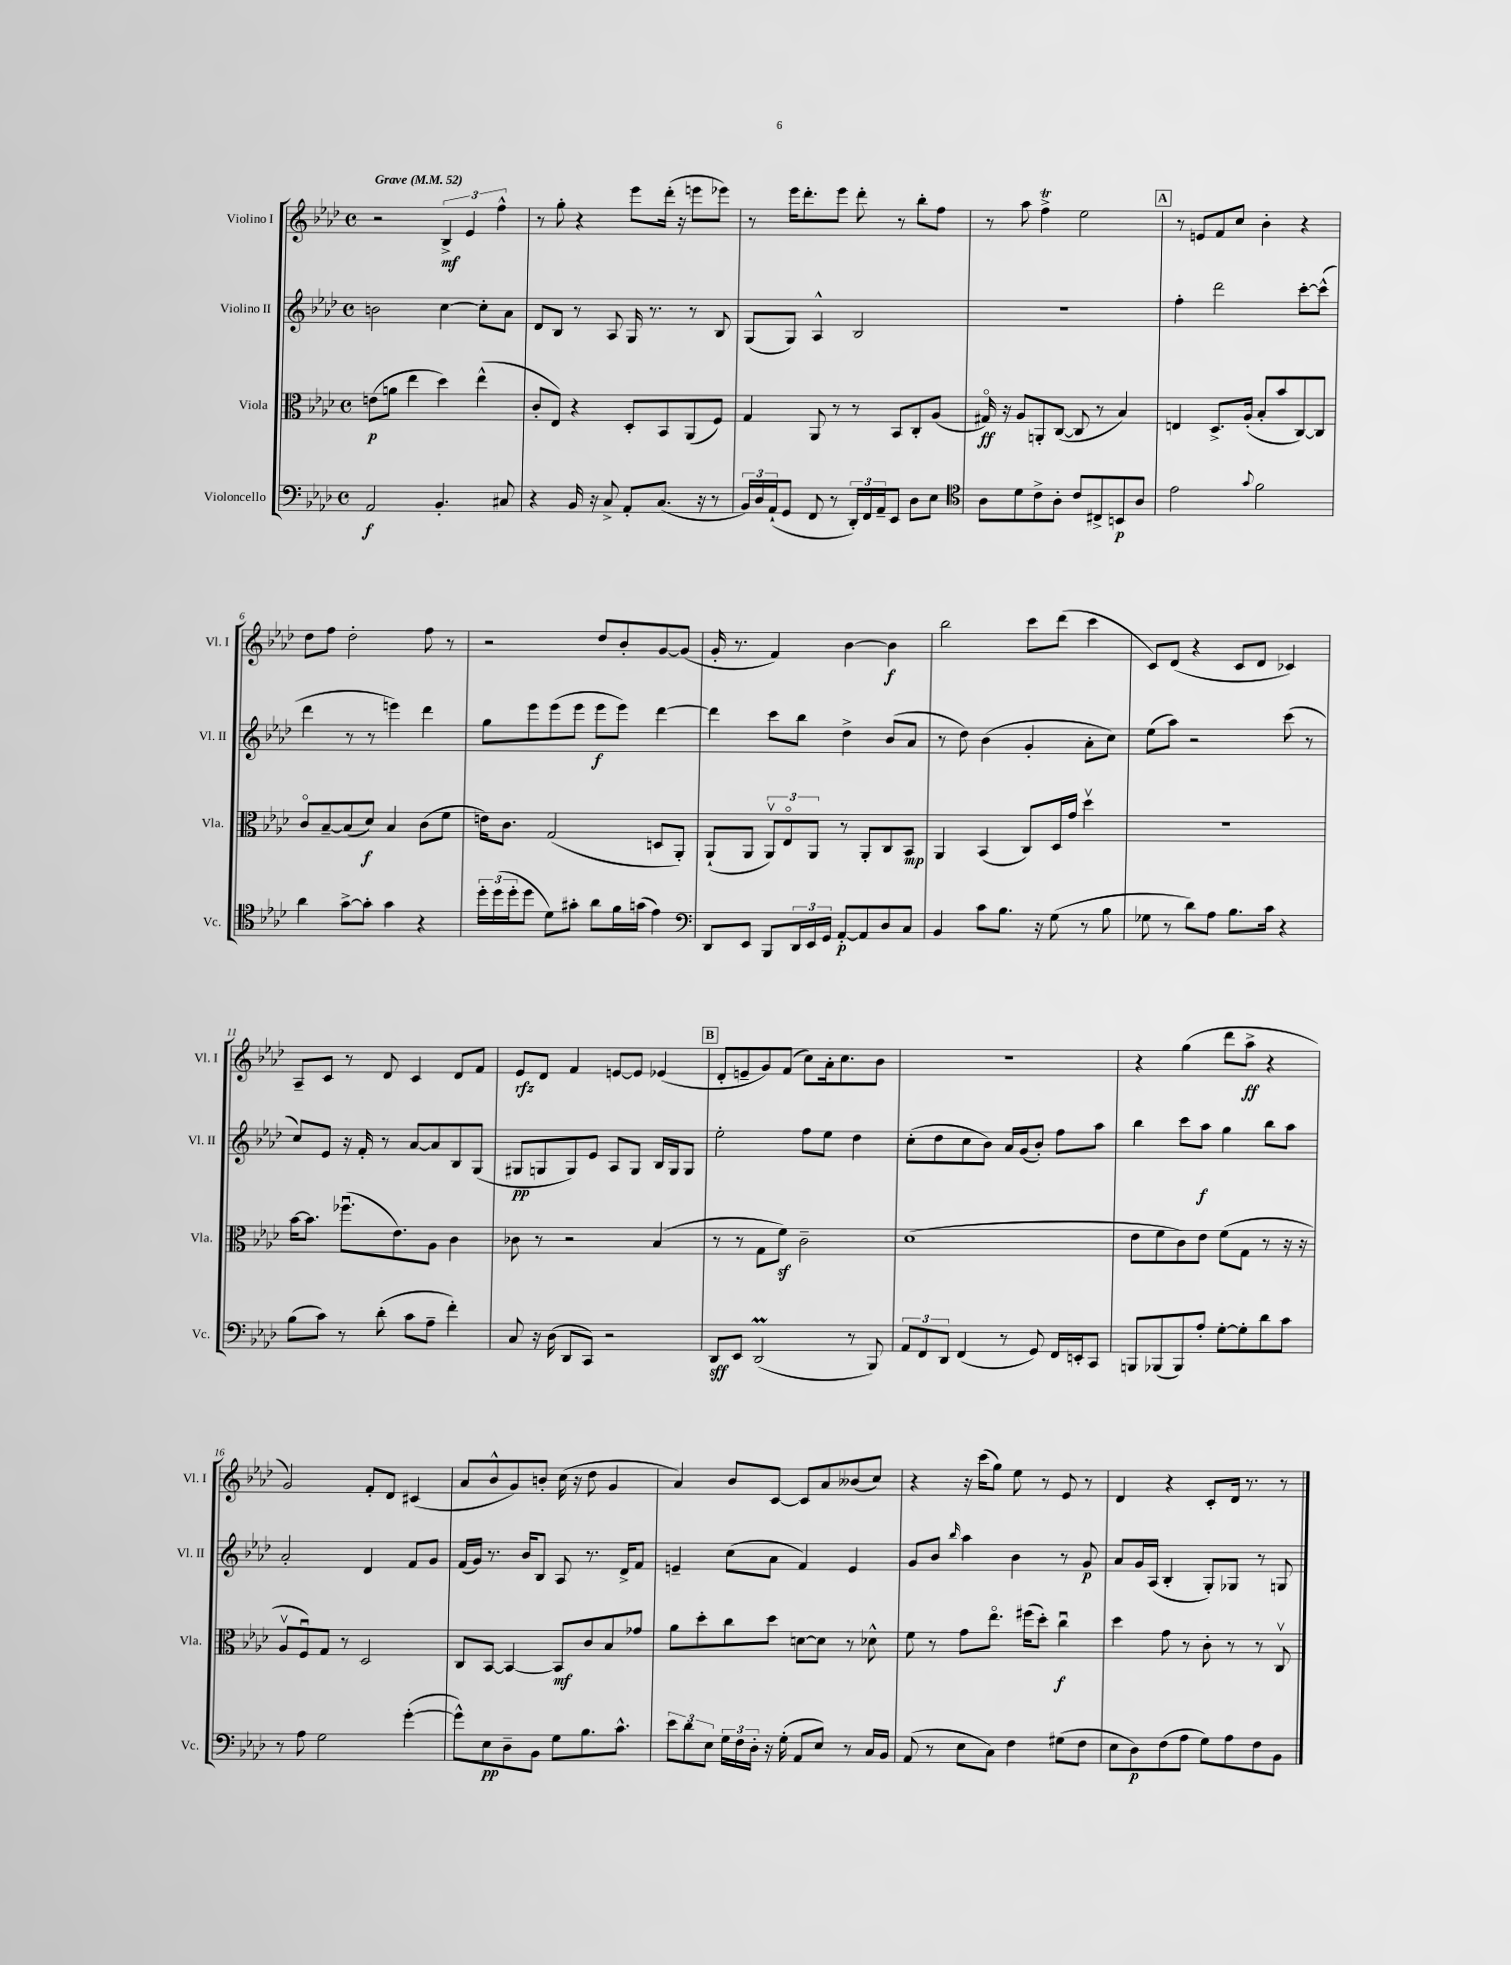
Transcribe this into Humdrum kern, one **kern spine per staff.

**kern	**kern	**kern	**kern
*staff4	*staff3	*staff2	*staff1
*clefF4	*clefC3	*clefG2	*clefG2
*k[b-e-a-d-]	*k[b-e-a-d-]	*k[b-e-a-d-]	*k[b-e-a-d-]
*M4/4	*M4/4	*M4/4	*M4/4
*met(c)	*met(c)	*met(c)	*met(c)
*MM52	*MM52	*MM52	*MM52
2AA-	(8e	2b	2r
.	8a	.	.
.	4ee-	.	.
4.BB-'	4dd-)	[4cc	6B-^
.	.	.	6e-
.	(4ee-^^	8cc']	.
.	.	.	6ff^^
8C#	.	8a-	.
=	=	=	=
4r	8c'	8d-	8r
.	8E-)	8B-	8gg'
16BB-	4r	8r	4r
16r	.	.	.
8C^	.	8A-	.
8AA-'	8D-'	16G	8eee-
.	.	8.r	.
(8.C	8BB-	.	(16ddd-'
.	.	.	16r
.	(8AA-	8r	8eee
16r	.	.	.
8r	8F)	8B-	8eee-)
=	=	=	=
24BB-)	4G	(8G	8r
24D-	.	.	.
(24AA-`	.	.	.
8GG	.	8G)	16eee-
.	.	.	8.ddd-'
8FF	8AA-	4A-^^	.
8r	8r	.	8eee-
24DD-')	8r	2B-	8ddd-'
24FF	.	.	.
24AA-~	.	.	.
8EE-	8BB-	.	8r
8D-	8C'	.	8bb-'
8E-	(8A-	.	8ff
=	=	=	=
*clefC4	*	*	*
8A-	16G#o)	1r	8r
.	16r	.	.
8d-	8A-	.	8aa-
8c^	8AA'	.	4ff^
8A-'	([8C	.	.
8c	8C]	.	2ee-
8C#^	8r	.	.
8BB	4B-)	.	.
8A-	.	.	.
=	=	=	=
2e-	4E	4ff'	8r
.	.	.	8e
.	8.D-^	2ddd-	8f
.	.	.	8cc
.	(16A-'	.	.
8qqg	.	.	.
2f	8B-'	.	4b-'
.	8b-	.	.
.	[8C)	[8ccc'	4r
.	8C]	(8ccc^^]	.
=	=	=	=
4a-	8co	4ddd-	8dd-
.	[8B-~	.	8ff
[8g^	(8B-]	8r	2dd-'
8g']	8d-)	8r	.
4g	4B-	4eee)	.
4r	(8c	4ddd-	8ff
.	8f	.	8r
=	=	=	=
24dd-'	16e)	8gg	2r
(24dd-	.	.	.
.	8.c	.	.
24dd-'	.	.	.
8dd-	.	8eee-	.
8d-)	(2G	(8eee-	.
8g#'	.	8eee-	.
8a-	.	8eee-	8dd-
16f	.	8eee-)	8b-'
(16g	.	.	.
4e-)	8D	[4ddd-	[8g
.	8AA-')	.	(8g]
=	=	=	=
*clefF4	*	*	*
8DD-	(8AA-`	4ddd-]	16g'
.	.	.	8.r
8EE-	8AA-	.	.
8BBB-	12AA-v)	8ccc	4f)
.	12E-o	.	.
24DD-	.	8bb-	.
24EE-	12AA-	.	.
24GG	.	.	.
[8AA-'	8r	4dd-^	[4b-
8AA-]	8AA-'	.	.
8D-	8C	(8b-	4b-]
8C	8BB-	8a-	.
=	=	=	=
4BB-	4AA-	8r	2bb-
.	.	8dd-)	.
8c	(4BB-	(4b-	.
8.B-	.	.	.
.	8C)	4g'	8ccc
16r	.	.	.
(8G	16D-	.	(8ddd-
.	16g	.	.
8r	4dd-v	8a-'	4ccc
8B-	.	8cc)	.
=	=	=	=
8G-	1r	(8ee-	8c)
8r	.	8aa-)	(8d-
8d-)	.	2r	4r
8A-	.	.	.
8.B-	.	.	8c
.	.	.	8d-
16c	.	.	.
4r	.	(8ccc	4c-)
.	.	8r	.
=	=	=	=
(8B-	[16b-	8cc)	8A-~
.	8.b-]	.	.
8c)	.	8e-	8c
8r	(8.ff-u	16r	8r
.	.	16f'	.
(8d-'	.	8r	8d-
.	8.e-)	.	.
8c	.	[8a-	4c
8A-~	8A-	8a-]	.
4f')	4c	8B-	8d-
.	.	(8G	8f
=	=	=	=
8C	8c-	8G#	8e-
16r	8r	8G	8d-
(16D-	.	.	.
8DD-	2r	8G)	4f
8CC)	.	8e-	.
2r	.	8A-	[8e
.	.	8G	8e]
.	(4B-	16B-	(4e-
.	.	16G	.
.	.	8G	.
=	=	=	=
8DD-	8r	2ee-'	8d-'
8EE-	8r	.	8e~
(2DD-	8G	.	8g)
.	8f)	.	(8f
.	2c~	8ff	8cc)
.	.	8ee-	16a-'
.	.	.	8.cc
8r	.	4dd-	.
8BBB-)	.	.	8b-
=	=	=	=
12AA-	(1d-	(8cc'	1r
12FF	.	.	.
.	.	8dd-	.
12DD-	.	.	.
(4FF	.	8cc	.
.	.	8b-)	.
8r	.	16a-	.
.	.	(16g	.
8GG)	.	8b-')	.
16FF	.	8ff	.
16EE'	.	.	.
8CC	.	8aa-	.
=	=	=	=
8BBB	8e-	4bb-	4r
(8BBB-	8f	.	.
8BBB-)	8c)	8ccc	(4gg
8A-'	8e-	8aa-	.
[8G'	(8f	4gg	8ddd-
8G']	8G	.	8aa-^
8d-	8r	8bb-	4r
8c	16r	8aa-	.
.	16r	.	.
=	=	=	=
8r	8A-v	2a-'	2g)
8A-	8Fu)	.	.
2G	8G	.	.
.	8r	.	.
.	2D-	4d-	8f'
.	.	.	8d-
([4g'	.	8f	(4c#
.	.	8g	.
=	=	=	=
8g^^])	8C	(16f	8a-
.	.	16g)	.
8E-	[8BB-	8.r	8b-^^
8D-~	4BB-_	.	8g)
.	.	16b-	.
8BB-	.	8B-	8b'
8G	8BB-]	8A-	(16cc
.	.	.	16r
8.B-	8c	8.r	8dd-
.	8B-	.	4g
8.c^^	.	16d-^	.
.	8g-	8f	.
=	=	=	=
12e-	8a-	4e~	4a-)
12d-	.	.	.
.	8dd-'	.	.
12E-	.	.	.
24G	8cc	(8cc	8b-
24F	.	.	.
24D-'	.	.	.
16r	8dd-	8a-	[8c
(16G'	.	.	.
8AA-	[8d	4f)	8c]
8E-)	8d]	.	8a-
8r	8r	4e	(8b--
16C	8d-^^	.	8cc)
16BB-	.	.	.
=	=	=	=
(8AA-	8f	8g	4r
8r	8r	8b-	.
.	.	16qqbb-	.
8E-	8g	4aa-	16r
.	.	.	(16ccc
8C)	8.ee-o	.	8gg)
4F	.	4b-	8ee-
.	(16ff#	.	.
.	8dd-')	.	8r
(8G#	4ccu	8r	8e-
8F	.	8g	8r
=	=	=	=
8E-	4dd-	8a-	4d-
8D-)	.	16g	.
.	.	(16A-	.
(8F	8g	4B-'	4r
8A-	8r	.	.
8G)	8c'	8G')	8c'
8A-	8r	8G-	16d-
.	.	.	8.r
8F	8r	8r	.
8BB-	8Cv	8G	8r
==	==	==	==
*-	*-	*-	*-
